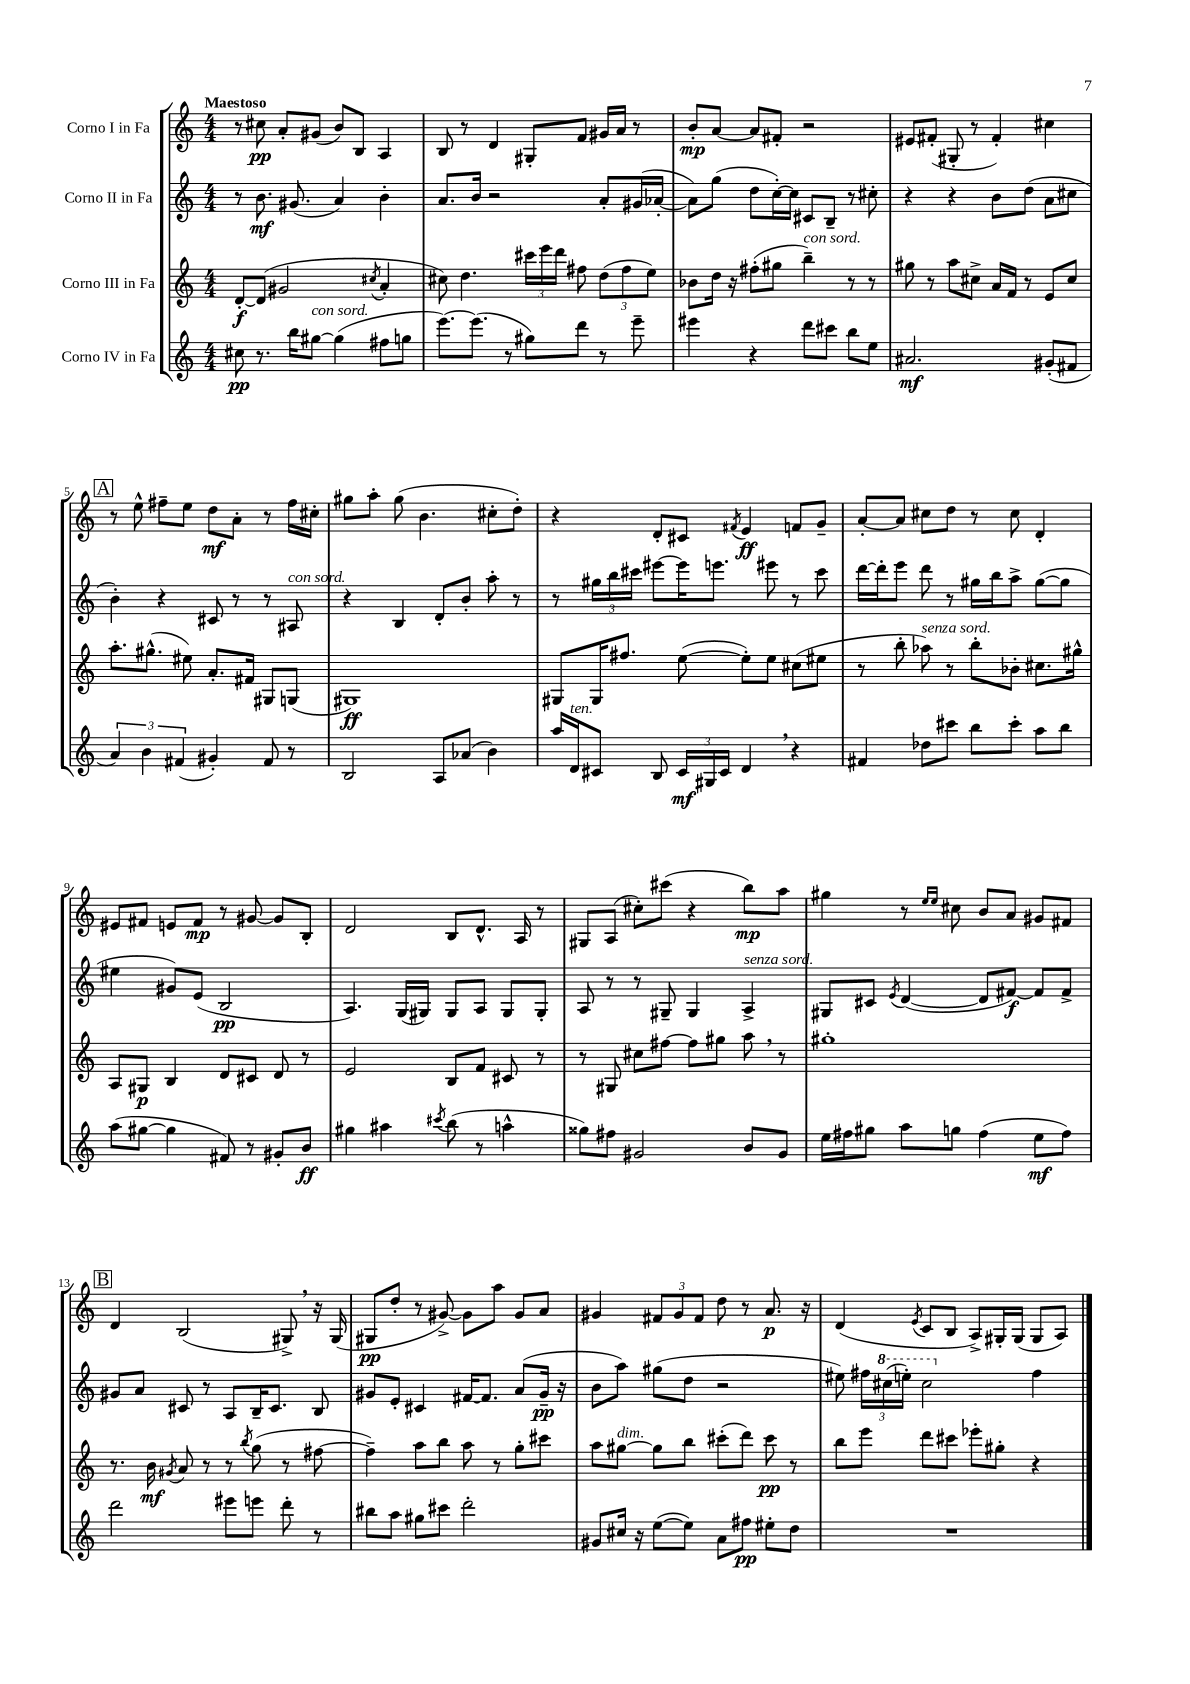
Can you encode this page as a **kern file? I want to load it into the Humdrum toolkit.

**kern	**kern	**kern	**kern
*staff4	*staff3	*staff2	*staff1
*clefG2	*clefG2	*clefG2	*clefG2
*k[]	*k[]	*k[]	*k[]
*M4/4	*M4/4	*M4/4	*M4/4
8cc#	[8d'	8r	8r
8.r	(8d]	8.b	8cc#
.	2g#	.	8a'
16bb	.	(8.g#	.
[8gg#	.	.	(8g#
(4gg#]	.	4a)	8b)
.	.	.	8B
.	8qcc#	.	.
8ff#	4a'	4b'	4A
8gg	.	.	.
=	=	=	=
[8.eee)	8cc#)	8.a	8B
.	4.dd	.	8r
(8.eee]	.	16b	.
.	.	2r	4d
8r	.	.	.
8gg#)	24ccc#	.	8G#'
.	24eee	.	.
.	24ddd	.	.
8ddd	8ff#	.	8f
8r	(12dd	8a'	16g#
.	.	.	16a
.	12ff#	.	.
8eee~	.	(16g#	8r
.	12ee)	.	.
.	.	[16a-'	.
=	=	=	=
4eee#	8b-	8a-])	8b'
.	16dd	(8gg	[8a
.	16r	.	.
4r	(8ff#'	8dd	8a]
.	8gg#	[16cc')	8f#'
.	.	16cc]	.
8ddd	4bb~)	8c#	2r
8ccc#	.	8B~	.
8bb	8r	8r	.
8ee	8r	8cc#'	.
=	=	=	=
2.a#	8gg#	4r	8e#
.	8r	.	(8f#'
.	8aa	4r	8G#'
.	8cc#^	.	8r
.	16a	8b	4f#')
.	16f	.	.
.	8r	(8dd	.
(8g#'	8e	8a	4cc#
8f#	8cc#	8cc#	.
=	=	=	=
6a)	8.aa'	4b')	8r
.	.	.	8ee^^
6b	.	.	.
.	(8.gg#^^	.	.
.	.	4r	8ff#~
(6f#	.	.	.
.	8ee#)	.	8ee
4g#')	8.a'	8c#	8dd
.	.	8r	8a'
.	16f#	.	.
8f#	8G#	8r	8r
8r	(8G	8A#	16ff#
.	.	.	16cc#'
=	=	=	=
2B	1G#)	4r	8gg#
.	.	.	8aa'
.	.	4B	(8gg#
.	.	.	4.b
8A	.	8d'	.
(8a-	.	8b'	.
4b)	.	8aa'	8cc#'
.	.	8r	8dd')
=	=	=	=
16aa	8G#	8r	4r
16d	.	.	.
8c#	16G#	24gg#	.
.	.	24bb	.
.	8.ff#	.	.
.	.	24ccc#	.
8B	.	[8eee#	8d'
24c#	([8ee	16eee#]	8c#
24G#	.	.	.
.	.	8.eee	.
24c#	.	.	.
.	.	.	8qf#
4d	8ee'])	.	4e
.	8ee	8eee#	.
4r	(8cc#	8r	8f
.	8ee#	8ccc#	8g~
=	=	=	=
4f#	8r	[16ddd	[8a'
.	.	16ddd']	.
.	8bb'	8eee	8a]
8dd-	8aa-)	8ddd	8cc#
8ccc#	8r	8r	8dd
8bb	8bb'	16gg#	8r
.	.	16bb	.
8ccc#'	8b-'	8aa^	8cc#
8aa	8.cc#	([8gg#	4d'
8bb	.	8gg#]	.
.	16gg#^^	.	.
=	=	=	=
(8aa	8A	4ee#	8e#
[8gg#	8G#	.	8f#
4gg#]	4B	8g#)	8e
.	.	(8e	8f#
8f#)	8d	2B	8r
8r	8c#	.	[8g#
8g#'	8d	.	8g#]
8b	8r	.	8B'
=	=	=	=
4gg#	2e	4.A)	2d
4aa#	.	.	.
.	.	(16G	.
.	.	16G#)	.
8qccc#	.	.	.
(8bb	8B	8G#	8B
8r	8f	8A	8.d^^
4aa^^	8c#	8G#	.
.	.	.	16A
.	8r	8G#'	8r
=	=	=	=
8gg##)	8r	8A	8G#
8ff#	8G#	8r	(8A
2g#	8cc#	8r	8cc#')
.	[8ff#	8G#~	(8ccc#
.	8ff#]	4G#	4r
.	8gg#	.	.
8b	8aa	4A^	8bb)
8g#	8r	.	8aa
=	=	=	=
16ee	1gg#'	8G#	4gg#
16ff#	.	.	.
8gg#	.	8c#	.
.	.	8qe	.
8aa	.	([4d	8r
.	.	.	16qqee
.	.	.	16qqee
8gg	.	.	8cc#
(4ff#	.	8d]	8b
.	.	[8f#)	8a
8ee	.	8f#]	8g#
8ff#)	.	8f#^	8f#
=	=	=	=
2ddd	8.r	8g#	4d
.	.	8a	.
.	16b	.	.
.	8qg#	.	.
.	8a	8c#	(2B
.	8r	8r	.
8eee#	8r	8A	.
.	8qbb	.	.
8eee	(8gg	16B~	.
.	.	8.c#	.
8ddd'	8r	.	8G#^)
8r	[8ff#	8B	16r
.	.	.	(16G#
=	=	=	=
8bb#	4ff#~])	8g#	8G#
8aa	.	8e'	8dd'
8gg#	8aa	4c#	8r
8ccc#	8bb	.	[8g#^)
2ddd'	8aa	[16f#	8g#]
.	.	8.f#]	.
.	8r	.	8aa
.	8gg'	(8a	8g#
.	8ccc#	16g#~	8a
.	.	16r	.
=	=	=	=
8g#	8aa	8b	4g#
16cc#	[8gg#	8aa)	.
16r	.	.	.
([8ee	8gg#]	(8gg#	12f#
.	.	.	12g#
8ee])	8bb	8dd	.
.	.	.	12f#
8a	(8ccc#'	2r	8dd
8ff#	8ddd)	.	8r
8ee#'	8ccc#	.	8.a
8dd	8r	.	.
.	.	.	16r
=	=	=	=
1r	8bb	8ee#)	(4d
.	8eee	24ff#	.
.	.	(24ccc#	.
.	.	24eee')	.
.	.	.	8qe
.	8ddd	2ccc#	8c
.	8ccc#	.	8B
.	8eee-'	.	8A^)
.	8gg#'	.	16G#'
.	.	.	(16G#
.	4r	4ff#	8G#
.	.	.	8A)
==	==	==	==
*-	*-	*-	*-
